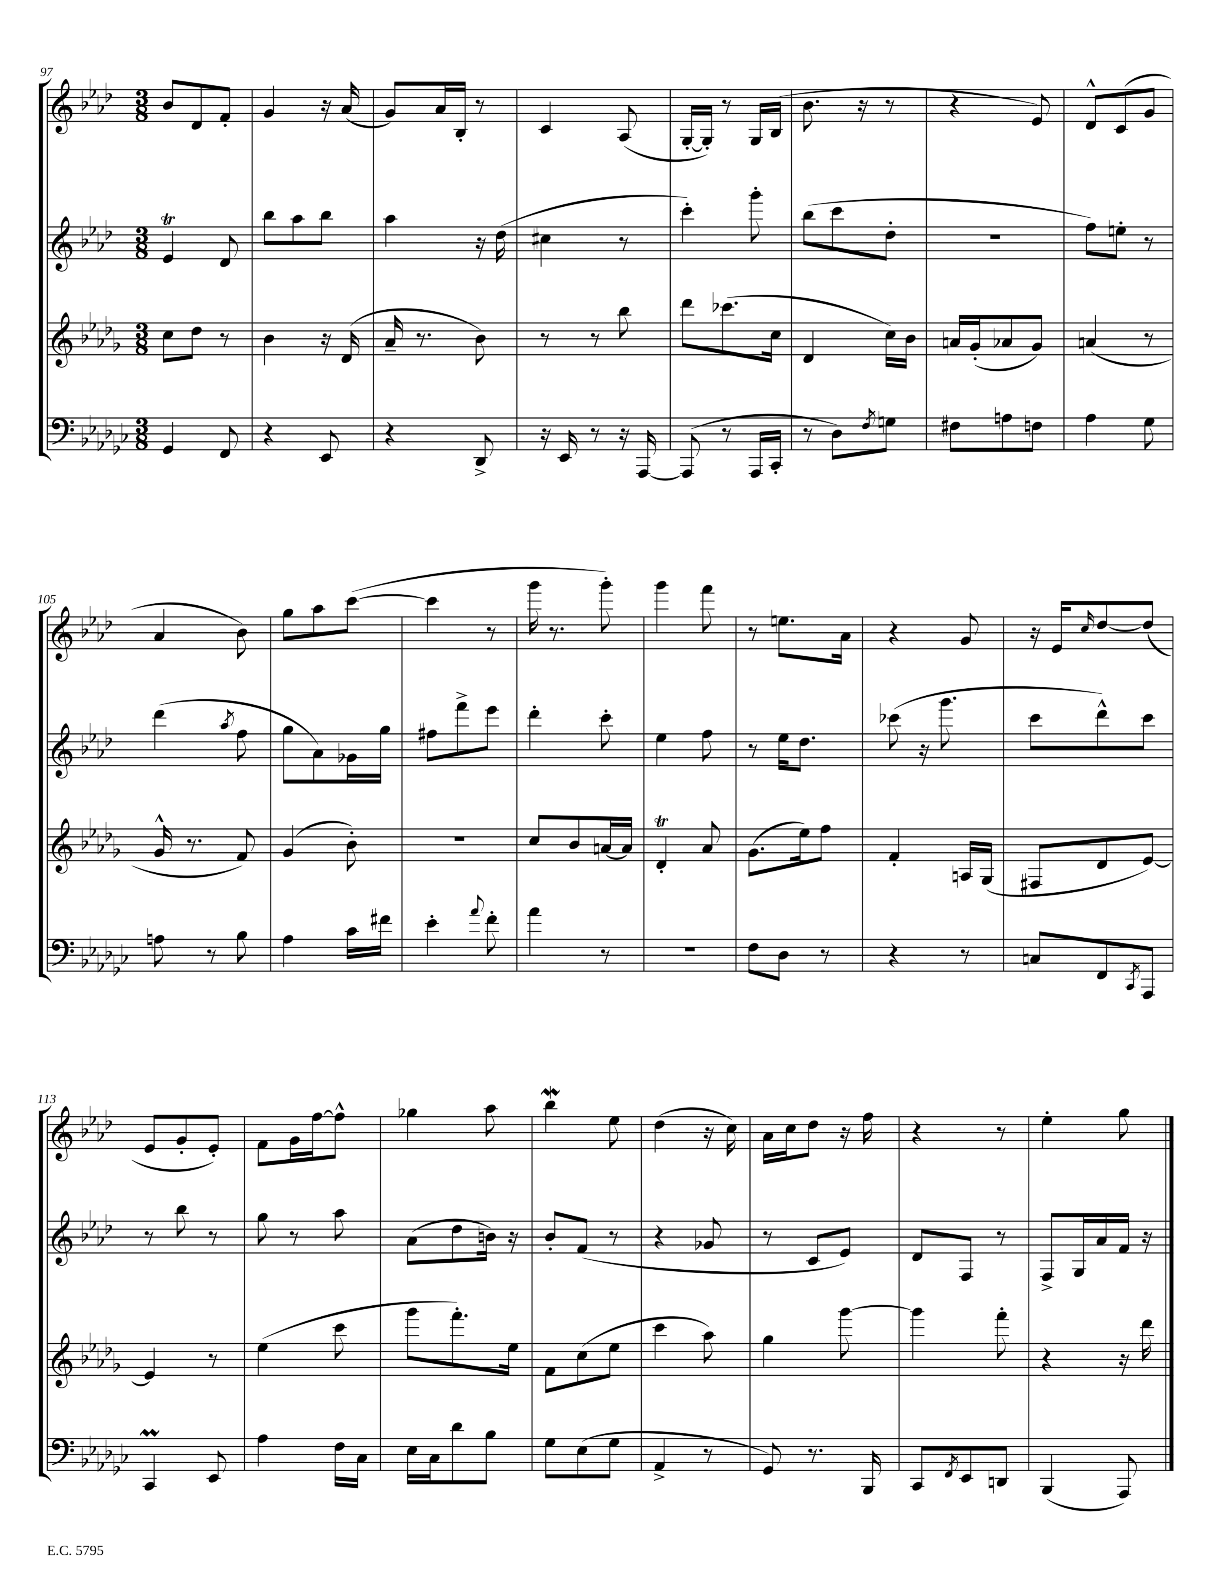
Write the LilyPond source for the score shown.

<<
\new StaffGroup <<
\new Staff = "s0" {
    \clef treble \key aes \major \numericTimeSignature \time 3/8
    bes'8 des'8 f'8-. |
    g'4 r16 aes'16( |
    g'8) aes'16 bes16-. r8 |
    c'4 aes8( |
    g16~-. g16-.) r8 g16 bes16( |
    bes'8. r16 r8 |
    r4 ees'8) |
    des'8-^ c'8( g'8 |
    aes'4 bes'8) |
    g''8 aes''8 c'''8~( |
    c'''4 r8 |
    g'''16 r8. g'''8-.) |
    g'''4 f'''8 |
    r8 e''8. aes'16 |
    r4 g'8 |
    r16 ees'16 \grace { c''16 } des''8~ des''8( |
    ees'8 g'8-. ees'8-.) |
    f'8 g'16 f''16~ f''8-^ |
    ges''4 aes''8 |
    bes''4\mordent ees''8 |
    des''4( r16 c''16) |
    aes'16 c''16 des''8 r16 f''16 |
    r4 r8 |
    ees''4-. g''8 \bar "|." |
}
\new Staff = "s1" {
    \clef treble \key aes \major \numericTimeSignature \time 3/8
    ees'4\trill des'8 |
    bes''8 aes''8 bes''8 |
    aes''4 r16 des''16( |
    cis''4 r8 |
    c'''4-.) g'''8-. |
    bes''8( c'''8 des''8-. |
    R4. |
    f''8) e''8-. r8 |
    des'''4( \acciaccatura { aes''8 } f''8 |
    g''8 aes'8) ges'16 g''16 |
    fis''8 f'''8-> ees'''8 |
    des'''4-. c'''8-. |
    ees''4 f''8 |
    r8 ees''16 des''8. |
    ces'''8( r16 g'''8. |
    c'''8 des'''8-^) c'''8 |
    r8 bes''8 r8 |
    g''8 r8 aes''8 |
    aes'8( des''8 b'16) r16 |
    bes'8-. f'8( r8 |
    r4 ges'8 |
    r8 c'8 ees'8) |
    des'8 f8 r8 |
    f8-> g16 aes'16 f'16 r16 \bar "|." |
}
\new Staff = "s2" {
    \clef treble \key des \major \numericTimeSignature \time 3/8
    c''8 des''8 r8 |
    bes'4 r16 des'16( |
    aes'16-- r8. bes'8) |
    r8 r8 bes''8 |
    des'''8 ces'''8.( c''16 |
    des'4 c''16) bes'16 |
    a'16 ges'16-.( aes'8 ges'8) |
    a'4( r8 |
    ges'16-^ r8. f'8) |
    ges'4( bes'8-.) |
    R4. |
    c''8 bes'8 a'16~ a'16 |
    des'4-.\trill aes'8 |
    ges'8.( ees''16) f''8 |
    f'4-. a16 ges16( |
    fis8 des'8 ees'8~) |
    ees'4 r8 |
    ees''4( c'''8 |
    ges'''8 f'''8.-.) ees''16 |
    f'8 c''8( ees''8 |
    c'''4 aes''8) |
    ges''4 ges'''8~ |
    ges'''4 f'''8-. |
    r4 r16 des'''16 \bar "|." |
}
\new Staff = "s3" {
    \clef bass \key ges \major \numericTimeSignature \time 3/8
    ges,4 f,8 |
    r4 ees,8 |
    r4 des,8-> |
    r16 ees,16 r8 r16 aes,,16~ |
    aes,,8( r8 aes,,16 ces,16-. |
    r8 des8) \acciaccatura { f8 } g8 |
    fis8 a8 f8 |
    aes4 ges8 |
    a8 r8 bes8 |
    aes4 ces'16 fis'16 |
    ees'4-. \appoggiatura { aes'8 } f'8-. |
    aes'4 r8 |
    R4. |
    f8 des8 r8 |
    r4 r8 |
    c8 f,8 \acciaccatura { ces,8 } aes,,8 |
    ces,4\prall ees,8 |
    aes4 f16 ces16 |
    ees16 ces16 des'8 bes8 |
    ges8 ees8( ges8 |
    aes,4-> r8 |
    ges,8) r8. bes,,16 |
    ces,8 \acciaccatura { f,8 } ees,8 d,8 |
    bes,,4( aes,,8) \bar "|." |
}
>>
>>
\layout { \context { \Score currentBarNumber = #97 } }
